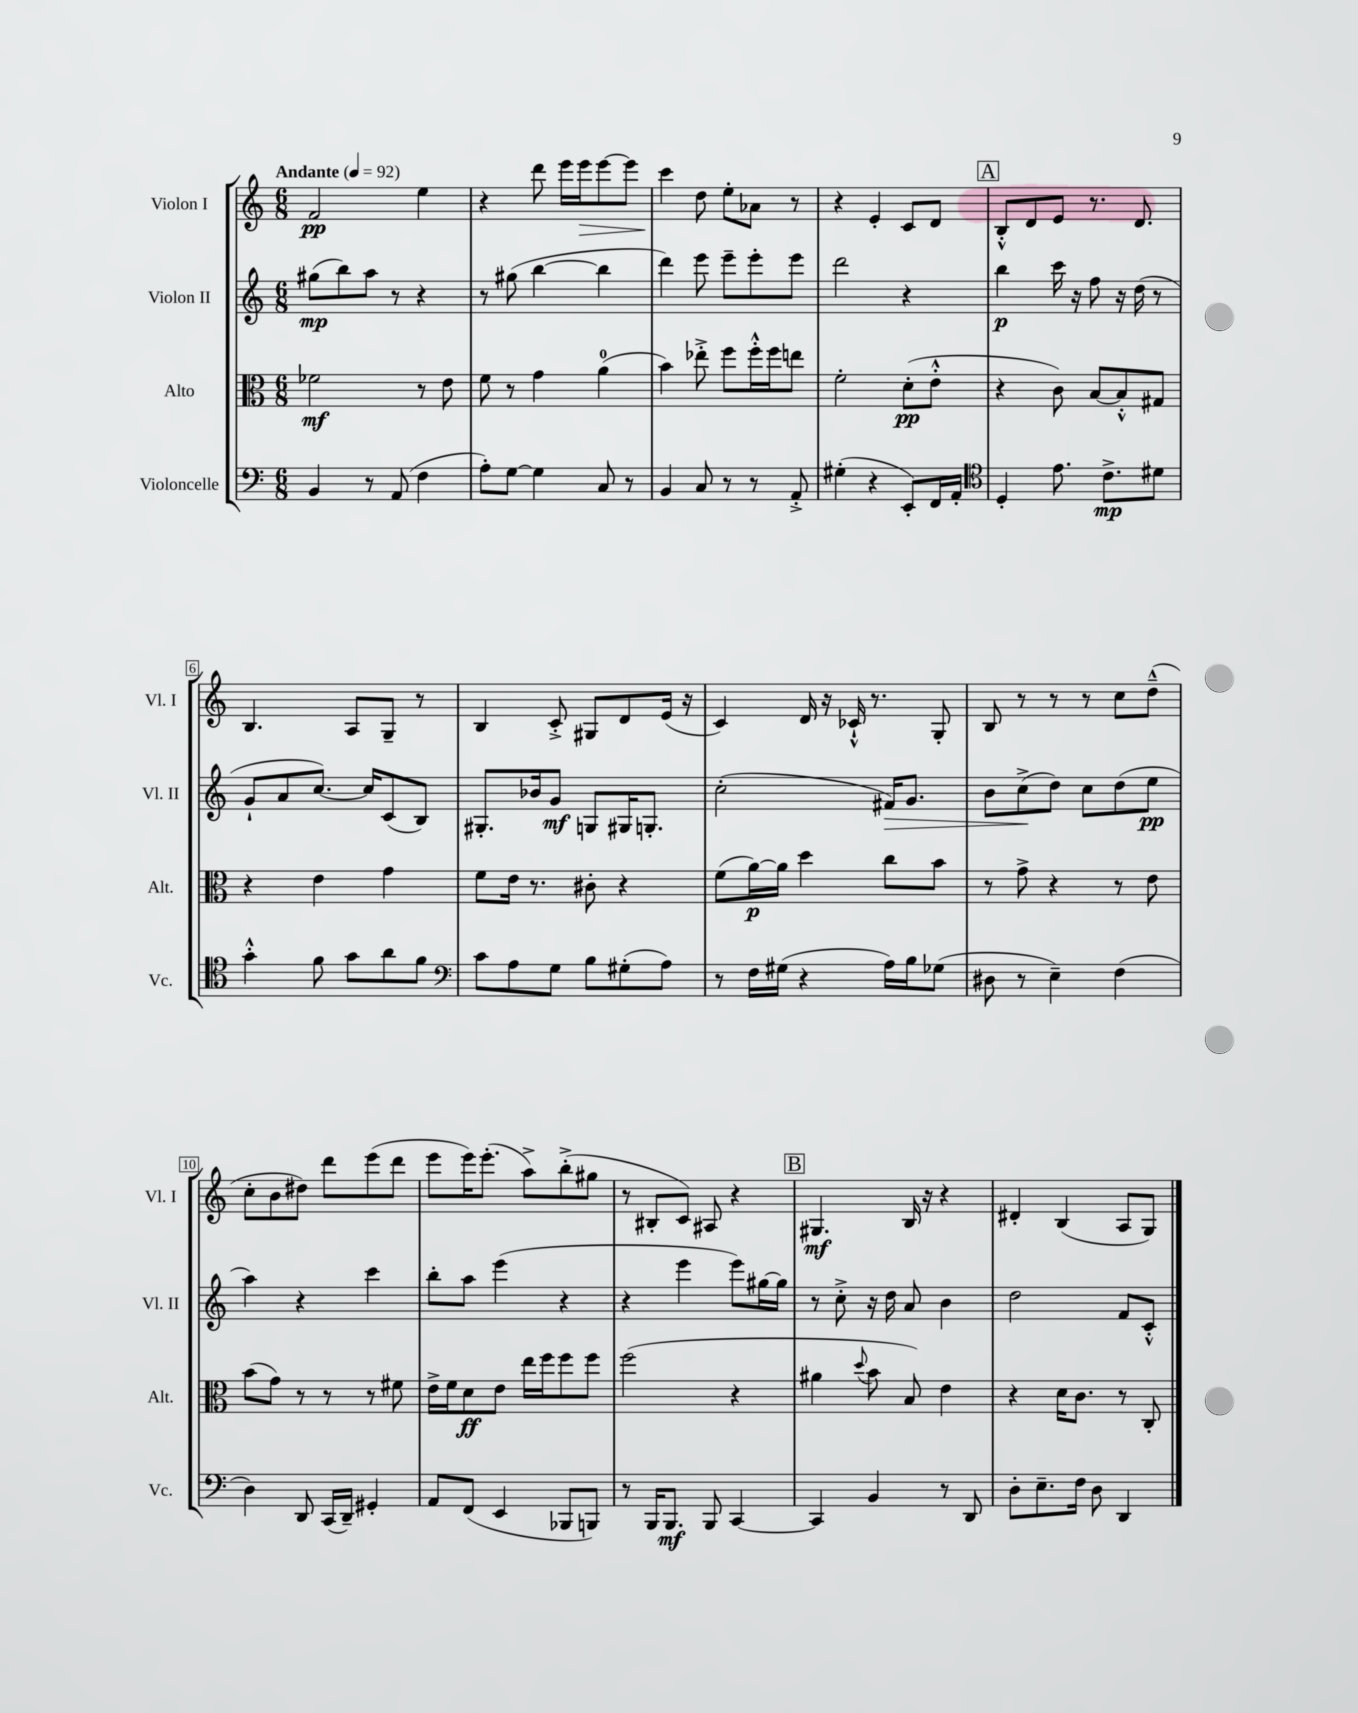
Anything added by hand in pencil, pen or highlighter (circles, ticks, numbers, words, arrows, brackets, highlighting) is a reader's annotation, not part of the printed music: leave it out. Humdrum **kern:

**kern	**dynam	**kern	**dynam	**kern	**dynam	**kern	**dynam
*part4	*part4	*part3	*part3	*part2	*part2	*part1	*part1
*staff4	*staff4	*staff3	*staff3	*staff2	*staff2	*staff1	*staff1
*I"Violoncelle	*	*I"Alto	*	*I"Violon II	*	*I"Violon I	*
*I'Vc.	*	*I'Alt.	*	*I'Vl. II	*	*I'Vl. I	*
*clefF4	*	*clefC3	*	*clefG2	*	*clefG2	*
*k[]	*	*k[]	*	*k[]	*	*k[]	*
*M6/8	*	*M6/8	*	*M6/8	*	*M6/8	*
*MM92	*	*MM92	*	*MM92	*	*MM92	*
=1	=1	=1	=1	=1	=1	=1	=1
!	!	!	!	!	!	!LO:TX:a:B:t=Andante	!
4BB/	.	2f-X\	mf	(8gg#X\L	mp	2f/	pp
.	.	.	.	8bb\)	.	.	.
8r	.	.	.	8aa\J	.	.	.
(8AA/	.	.	.	8r	.	.	.
4F\	.	8r	.	4r	.	4ee\	.
.	.	8e\	.	.	.	.	.
=2	=2	=2	=2	=2	=2	=2	=2
8A'\L)	.	8f\	.	8r	.	4r	.
[8G\J	.	8r	.	(8gg#X\	.	.	.
4G\]	.	4g\	.	[4bb\	.	8ddd\	.
.	.	.	.	.	.	16eee\LL	.
!	!	!	!	!	!	!	!LO:HP:b
.	.	.	.	.	.	16eee\J	>
8C/	.	(4a\	.	4bb\]	.	[8eee\	.
8r	.	.	.	.	.	8eee\J]	.
=3	=3	=3	=3	=3	=3	=3	=3
4BB/	.	4b\)	.	4ddd\)	.	4ccc\	.
8C/	.	8ee-X'^\	.	8eee\	.	8dd\	]
8r	.	8ff\L	.	8eee~\L	.	8ee'\L	.
8r	.	16ff'^^\L	.	8eee'\	.	8a-X\J	.
.	.	16ff\J	.	.	.	.	.
8AA'^/	.	8een\J	.	8eee\J	.	8r	.
=4	=4	=4	=4	=4	=4	=4	=4
(4G#X'\	.	2f'\	.	2ddd\	.	4r	.
4r	.	.	.	.	.	4e'/	.
8EE'/L)	.	(8d'\L	pp	4r	.	8c/L	.
16FF/L	.	8e'^^\J	.	.	.	8d/J	.
16AA'/JJ	.	.	.	.	.	.	.
!!LO:REH:place=s1:t=A
=5	=5	=5	=5	=5	=5	=5	=5
*clefC4	*	*	*	*	*	*	*
4D'/	.	4r	.	4bb\	p	8B'^^/L	.
.	.	.	.	.	.	8d/	.
8.e\	.	8c\)	.	16ccc\	.	8e/J	.
.	.	.	.	16r	.	.	.
.	.	[8B/L	.	8ff\	.	8.r	.
8.c^\L	mp	.	.	.	.	.	.
.	.	8B'^^/]	.	16r	.	.	.
.	.	.	.	(16dd\	.	8.d/	.
8d#X\J	.	8G#X/J	.	8r	.	.	.
!!LO:LB:g=z
=6	=6	=6	=6	=6	=6	=6	=6
4g'^^\	.	4r	.	8g`/L	.	4.B/	.
.	.	.	.	8a/	.	.	.
8f\	.	4e\	.	[8.cc/J)	.	.	.
8g\L	.	.	.	.	.	8A/L	.
.	.	.	.	16cc/KL]	.	.	.
8a\	.	4g\	.	(8c/	.	8G~/J	.
8f\J	.	.	.	8B/J)	.	8r	.
=7	=7	=7	=7	=7	=7	=7	=7
*clefF4	*	*	*	*	*	*	*
8c\L	.	8f\L	.	8.G#X'/L	.	4B/	.
8A\	.	16e\Jk	.	.	.	.	.
.	.	8.r	.	16b-X/k	.	.	.
8G\J	.	.	.	8g/J	mf	8c'^/	.
8B\L	.	8c#X'\	.	8Gn/L	.	8G#X/L	.
(8G#X'\	.	4r	.	16G#X/K	.	8d/	.
.	.	.	.	8.Gn'/J	.	.	.
8A\J)	.	.	.	.	.	(16e/Jk	.
.	.	.	.	.	.	16r	.
=8	=8	=8	=8	=8	=8	=8	=8
8r	.	(8f\L	.	(2cc'\	.	4c/)	.
16F\LL	.	[16a\L)	p	.	.	.	.
(16G#X\JJ	.	16a\JJ]	.	.	.	.	.
4r	.	4dd\	.	.	.	16d/	.
.	.	.	.	.	.	16r	.
.	.	.	.	.	.	16c-X`^^/	.
.	.	.	.	.	.	8.r	.
!	!	!	!	!	!LO:HP:b	!	!
16A\LL)	.	8cc\L	.	16f#X/KL)	>	.	.
16B\J	.	.	.	8.g/J	.	.	.
(8G-X\J	.	8b\J	.	.	.	8G'/	.
=9	=9	=9	=9	=9	=9	=9	=9
8D#X\	.	8r	.	8b\L	.	8B/	.
8r	.	8g^\	.	(8cc^\	.	8r	.
4E~\)	.	4r	.	8dd\J)	]	8r	.
.	.	.	.	8cc\L	.	8r	.
(4F\	.	8r	.	(8dd\	.	8cc\L	.
.	.	8e\	.	8ee\J	pp	(8dd~^^\J	.
!!LO:LB:g=z
=10	=10	=10	=10	=10	=10	=10	=10
4D\)	.	(8b\L	.	4aa\)	.	8cc'\L	.
.	.	8g\J)	.	.	.	8b\	.
8DD/	.	8r	.	4r	.	8dd#X\J)	.
(16CC/LL	.	8r	.	.	.	8ddd\L	.
16DD~/JJ)	.	.	.	.	.	.	.
4GG#X'/	.	8r	.	4ccc\	.	(8eee\	.
.	.	8f#X\	.	.	.	8ddd\J	.
=11	=11	=11	=11	=11	=11	=11	=11
8AA/L	.	16e^\LL	.	8bb'\L	.	8eee\L	.
.	.	16f\J	.	.	.	.	.
(8FF/J	.	8d\	ff	8aa\J	.	16eee\K)	.
.	.	.	.	.	.	(8.eee'\J	.
4EE/	.	8e\J	.	(4eee\	.	.	.
.	.	16ee\LL	.	.	.	8aa^\L)	.
.	.	16ff\J	.	.	.	.	.
8BBB-X/L	.	8ff\	.	4r	.	(8bb'^\	.
8BBBn/J)	.	8ff\J	.	.	.	8gg#X\J	.
=12	=12	=12	=12	=12	=12	=12	=12
8r	.	(2ff\	.	4r	.	8r	.
16BBB/KL	.	.	.	.	.	8B#X'/L	.
8.BBB/J	mf	.	.	.	.	.	.
.	.	.	.	4eee\	.	8c/J)	.
8BBB/	.	.	.	.	.	8A#X/	.
[4CC/	.	4r	.	8eee\L)	.	4r	.
.	.	.	.	[16gg#X\L	.	.	.
.	.	.	.	16gg#\JJ]	.	.	.
!!LO:REH:place=s1:t=B
=13	=13	=13	=13	=13	=13	=13	=13
4CC/]	.	4a#X\	.	8r	.	4.G#X/	mf
.	.	.	.	8cc'^\	.	.	.
.	.	8qqdd/	.	.	.	.	.
4BB/	.	8b\	.	16r	.	.	.
.	.	.	.	16dd\	.	.	.
.	.	8B/)	.	8a/	.	16B/	.
.	.	.	.	.	.	16r	.
8r	.	4e\	.	4b\	.	4r	.
8DD/	.	.	.	.	.	.	.
=14	=14	=14	=14	=14	=14	=14	=14
8D'\L	.	4r	.	2dd\	.	4d#X'/	.
8.E~\	.	.	.	.	.	.	.
.	.	16d\KL	.	.	.	(4B/	.
16F\Jk	.	8.c\J	.	.	.	.	.
8D\	.	.	.	.	.	.	.
4DD/	.	8r	.	8f/L	.	8A/L	.
.	.	8C'/	.	8c'^^/J	.	8G/J)	.
==	==	==	==	==	==	==	==
*-	*-	*-	*-	*-	*-	*-	*-
